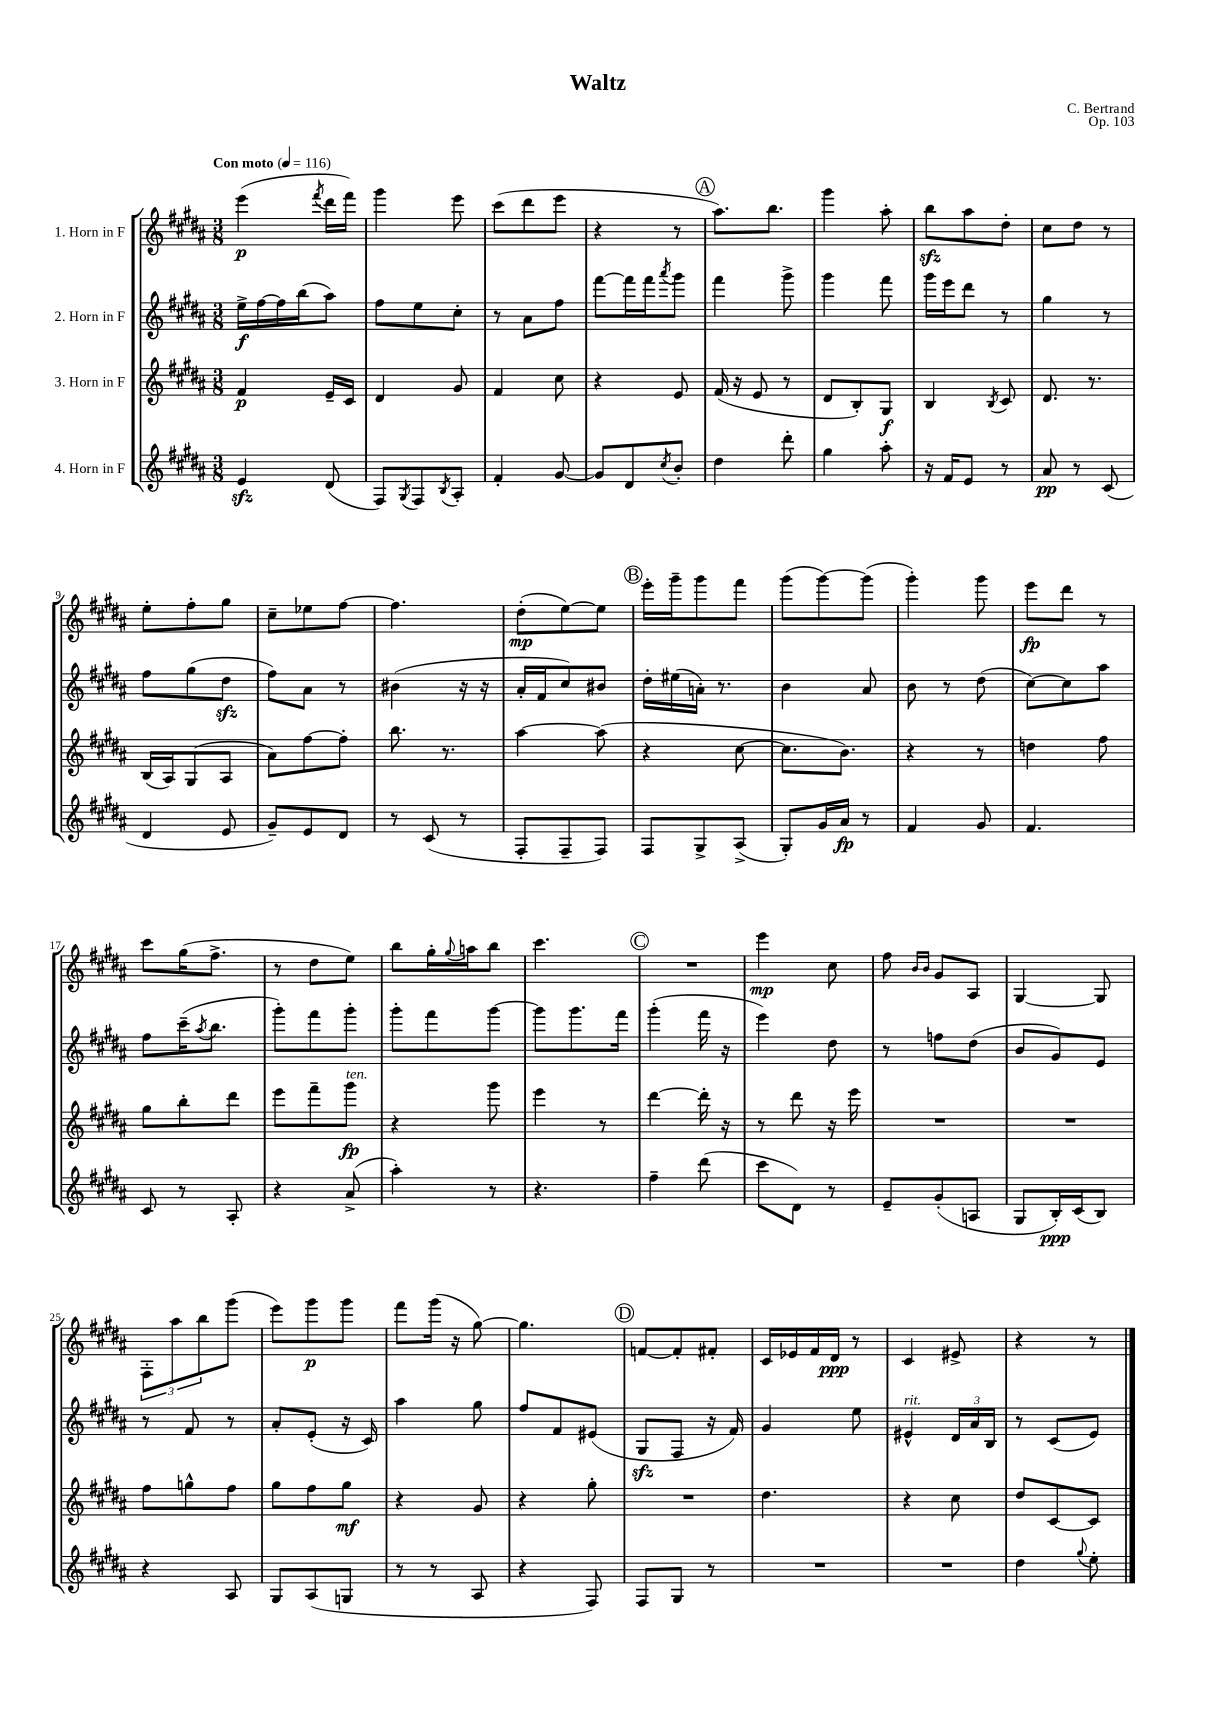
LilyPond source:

\header { title = "Waltz" composer = "C. Bertrand" opus = "Op. 103" }
<<
\new StaffGroup <<
\new Staff = "s0" \with { instrumentName = "1. Horn in F" } {
    \clef treble \key b \major \numericTimeSignature \time 3/8 \tempo "Con moto" 4 = 116
    e'''4\p( \acciaccatura { fis'''8 } dis'''16 fis'''16) |
    gis'''4 e'''8 |
    cis'''8( dis'''8 e'''8 |
    r4 r8 |
    \mark \markup { \circle "A" } ais''8.) b''8. |
    gis'''4 ais''8-. |
    b''8\sfz ais''8 dis''8-. |
    cis''8 dis''8 r8 |
    e''8-. fis''8-. gis''8 |
    cis''8-- ees''8 fis''8~ |
    fis''4. |
    dis''8-.\mp( e''8~) e''8 |
    \mark \markup { \circle "B" } e'''16-. gis'''16-- gis'''8 fis'''8 |
    gis'''8( gis'''8~) gis'''8( |
    gis'''4-.) gis'''8 |
    e'''8\fp dis'''8 r8 |
    cis'''8 gis''16( fis''8.-> |
    r8 dis''8 e''8) |
    b''8 gis''16-. \appoggiatura { gis''8 } a''16 b''8 |
    cis'''4. |
    \mark \markup { \circle "C" } R4. |
    e'''4\mp cis''8 |
    fis''8 \grace { b'16 b'16 } gis'8 ais8 |
    gis4~ gis8 |
    \tuplet 3/2 { fis8-. ais''8 b''8 } gis'''8( |
    e'''8) gis'''8\p gis'''8 |
    fis'''8 gis'''16( r16 gis''8~) |
    gis''4. |
    \mark \markup { \circle "D" } f'8~ f'8-. fis'8-. |
    cis'16 ees'16 fis'16 dis'16\ppp r8 |
    cis'4 eis'8-> |
    r4 r8 \bar "|." |
}
\new Staff = "s1" \with { instrumentName = "2. Horn in F" } {
    \clef treble \key b \major \numericTimeSignature \time 3/8
    e''16->\f fis''16~ fis''16 b''16( ais''8) |
    fis''8 e''8 cis''8-. |
    r8 ais'8 fis''8 |
    fis'''8~ fis'''16 fis'''16 \acciaccatura { ais'''8 } gis'''8 |
    \mark \markup { \circle "A" } fis'''4 gis'''8-> |
    gis'''4 fis'''8 |
    gis'''16 e'''16 dis'''8 r8 |
    gis''4 r8 |
    fis''8 gis''8( dis''8\sfz |
    fis''8) ais'8 r8 |
    bis'4( r16 r16 |
    ais'16-. fis'16 cis''8) bis'8 |
    \mark \markup { \circle "B" } dis''16-. eis''16( a'16-.) r8. |
    b'4 ais'8 |
    b'8 r8 dis''8( |
    cis''8~) cis''8 ais''8 |
    fis''8 cis'''16--( \acciaccatura { ais''8 } b''8. |
    gis'''8-.) fis'''8 gis'''8-. |
    gis'''8-. fis'''8 gis'''8~ |
    gis'''8 gis'''8. fis'''16 |
    \mark \markup { \circle "C" } gis'''4-.( fis'''16 r16 |
    e'''4) dis''8 |
    r8 f''8 dis''8( |
    b'8 gis'8) e'8 |
    r8 fis'8 r8 |
    ais'8-. e'8-.( r16 cis'16) |
    ais''4 gis''8 |
    fis''8 fis'8 eis'8( |
    \mark \markup { \circle "D" } gis8\sfz fis8 r16 fis'16) |
    gis'4 e''8 |
    eis'4-^^\markup { \italic "rit." } \tuplet 3/2 { dis'16 ais'16 b16 } |
    r8 cis'8( e'8) \bar "|." |
}
\new Staff = "s2" \with { instrumentName = "3. Horn in F" } {
    \clef treble \key b \major \numericTimeSignature \time 3/8
    fis'4\p e'16-- cis'16 |
    dis'4 gis'8 |
    fis'4 cis''8 |
    r4 e'8 |
    \mark \markup { \circle "A" } fis'16( r16 e'8 r8 |
    dis'8 b8-.) gis8\f |
    b4 \acciaccatura { b8 } cis'8 |
    dis'8. r8. |
    b16( ais16) gis8( ais8 |
    ais'8) fis''8~ fis''8-. |
    b''8. r8. |
    ais''4~ ais''8( |
    \mark \markup { \circle "B" } r4 cis''8~ |
    cis''8. b'8.) |
    r4 r8 |
    d''4 fis''8 |
    gis''8 b''8-. dis'''8 |
    e'''8 fis'''8-- gis'''8\fp^\markup { \italic "ten." } |
    r4 gis'''8 |
    e'''4 r8 |
    \mark \markup { \circle "C" } dis'''4~ dis'''16-. r16 |
    r8 dis'''8 r16 e'''16 |
    R4. |
    R4. |
    fis''8 g''8-^ fis''8 |
    gis''8 fis''8 gis''8\mf |
    r4 gis'8 |
    r4 gis''8-. |
    \mark \markup { \circle "D" } R4. |
    dis''4. |
    r4 cis''8 |
    dis''8 cis'8~ cis'8 \bar "|." |
}
\new Staff = "s3" \with { instrumentName = "4. Horn in F" } {
    \clef treble \key b \major \numericTimeSignature \time 3/8
    e'4\sfz dis'8( |
    fis8) \acciaccatura { gis8 } fis8 \acciaccatura { b8 } ais8-. |
    fis'4-. gis'8~ |
    gis'8 dis'8 \acciaccatura { cis''8 } b'8-. |
    \mark \markup { \circle "A" } dis''4 dis'''8-. |
    gis''4 ais''8-. |
    r16 fis'16 e'8 r8 |
    ais'8\pp r8 cis'8( |
    dis'4 e'8 |
    gis'8--) e'8 dis'8 |
    r8 cis'8( r8 |
    fis8-. fis8-- fis8) |
    \mark \markup { \circle "B" } fis8 gis8-> ais8->( |
    gis8-.) gis'16 ais'16\fp r8 |
    fis'4 gis'8 |
    fis'4. |
    cis'8 r8 ais8-. |
    r4 ais'8->( |
    ais''4-.) r8 |
    r4. |
    \mark \markup { \circle "C" } fis''4-- dis'''8( |
    cis'''8 dis'8) r8 |
    e'8-- gis'8-.( a8 |
    gis8 b16-.\ppp) cis'16( b8) |
    r4 ais8 |
    gis8 ais8( g8 |
    r8 r8 ais8 |
    r4 fis8) |
    \mark \markup { \circle "D" } fis8 gis8 r8 |
    R4. |
    R4. |
    dis''4 \appoggiatura { gis''8 } e''8-. \bar "|." |
}
>>
>>
